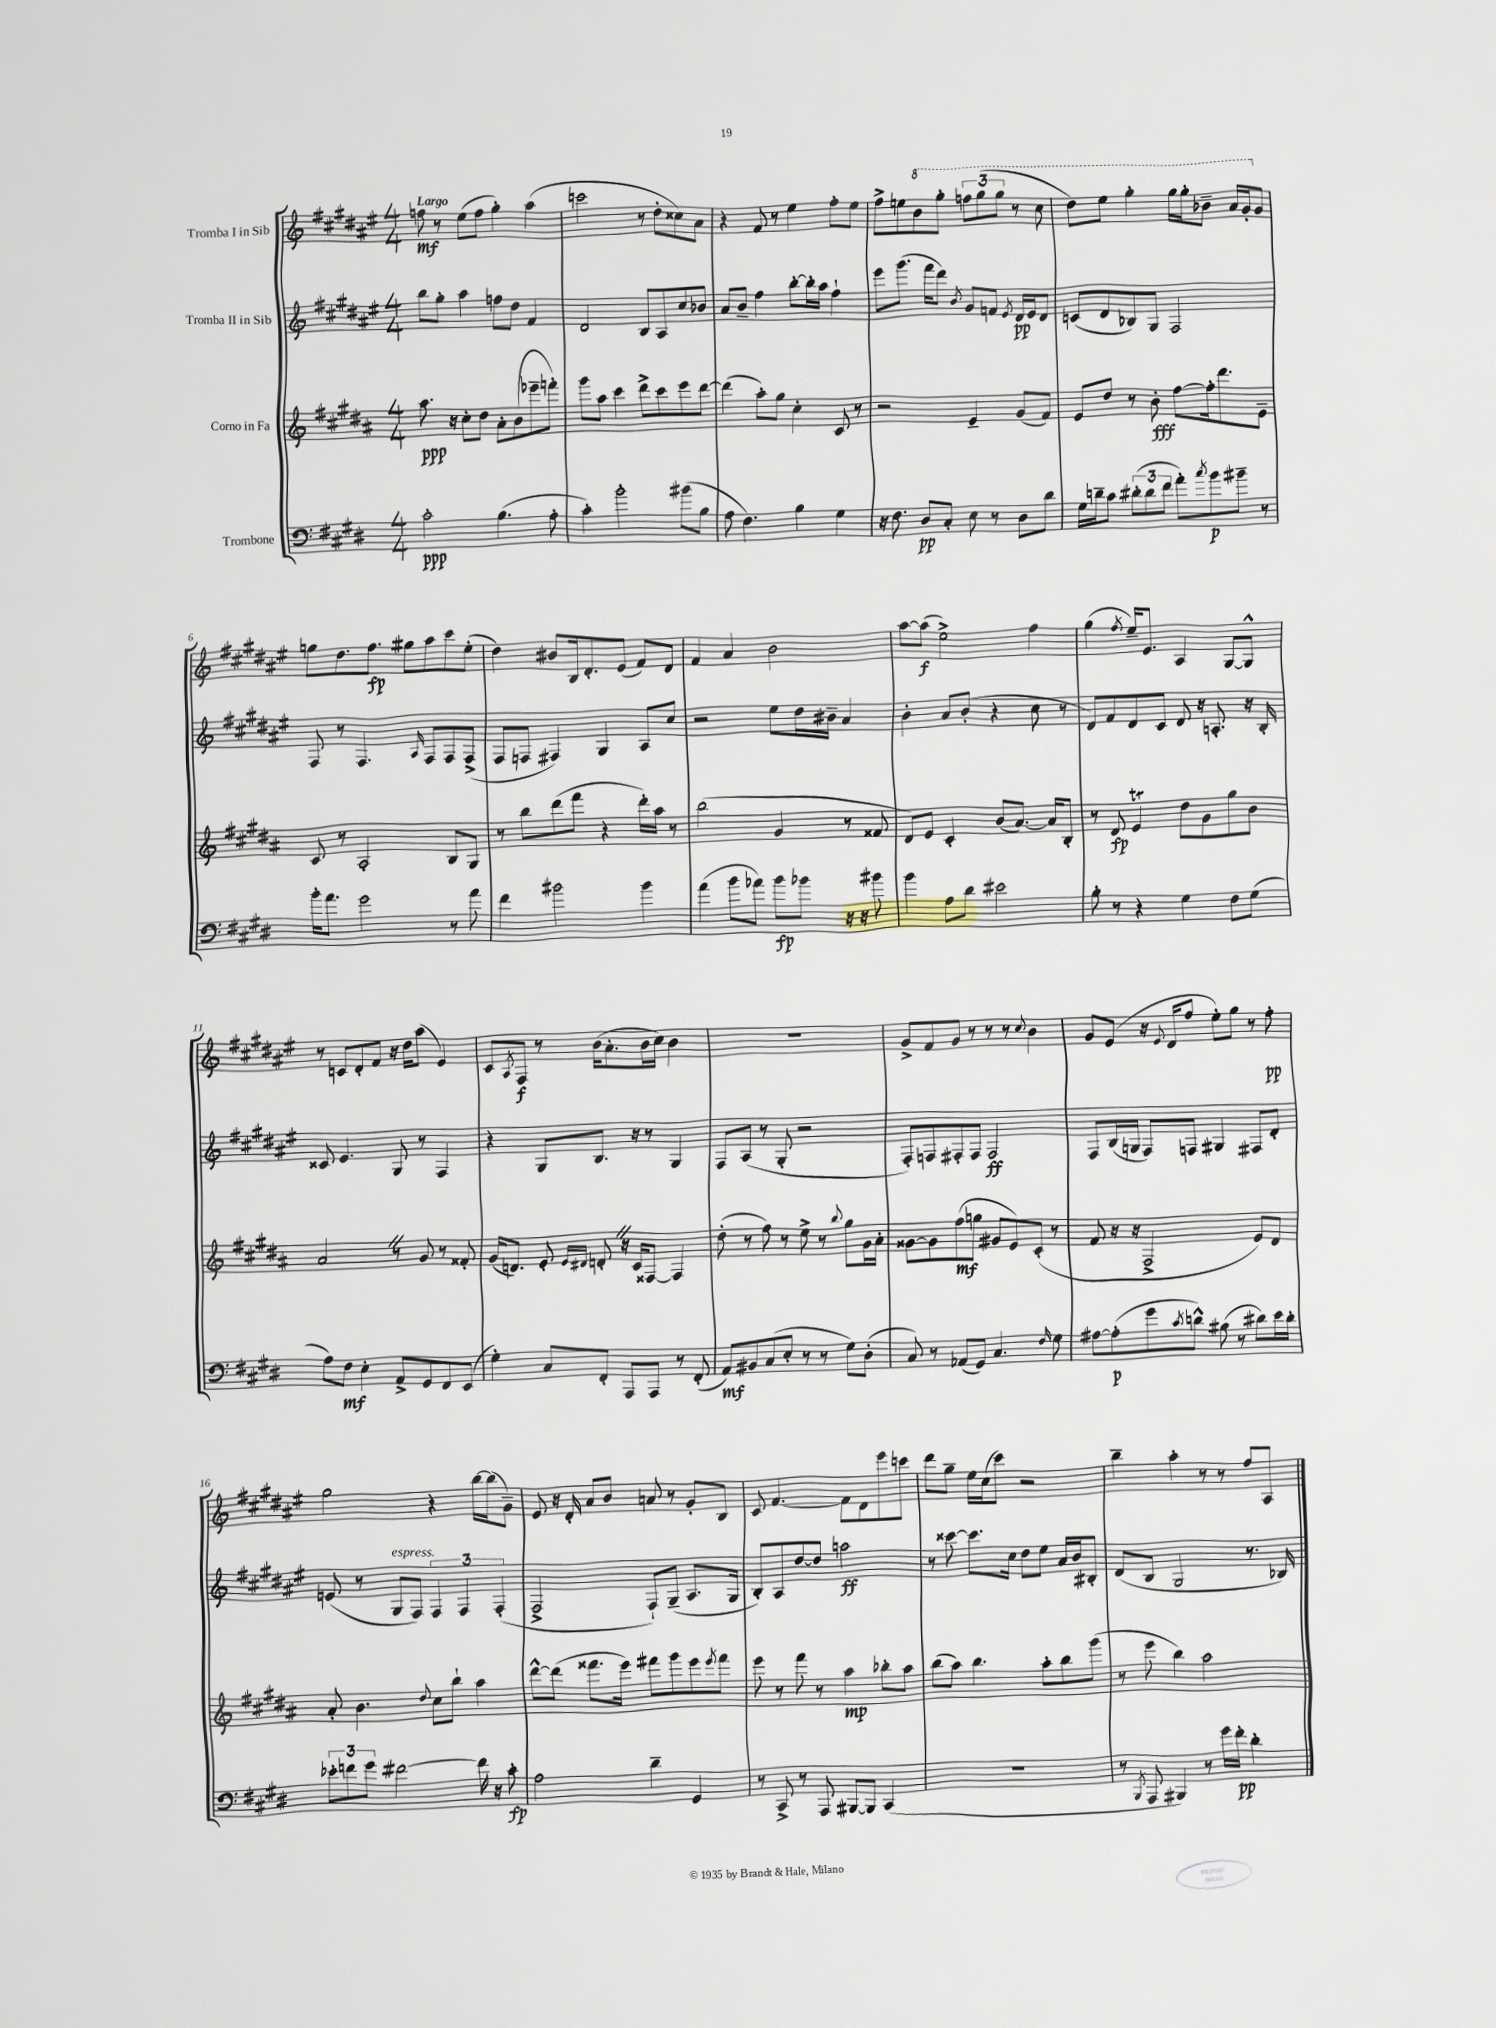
<<
\new StaffGroup <<
\new Staff = "s0" \with { instrumentName = "Tromba I in Sib" } {
    \clef treble \key fis \major \numericTimeSignature \time 4/4 \tempo "Largo"
    f''8\mf r8 eis''8( f''8 gis''4-.) ais''4( |
    c'''2 r8 dis''8-. cisis''8) ais'8 |
    r4 fis'8 r8 eis''4 fis''8-. eis''8 |
    fis''8-> e''8 \ottava #1 b''8 gis'''8-. \tuplet 3/2 { f'''8 gis'''8( gis'''8 } r8 cis'''8 |
    dis'''8) eis'''8 gis'''4-. gis'''16 gis'''16-. bes''8-- ais''16 gis''16-. \ottava #0 gis'8 |
    g''8 dis''8. fis''8.\fp gis''8 ais''8 cis'''8 eis''8-.( |
    dis''4) bis'8 b16 dis'8.-. eis'8( fis'8) dis'8 |
    fis'4 ais'4 b'2 |
    ais''8~ ais''8\f( eis''2->) fis''4 |
    gis''4( \acciaccatura { fis''8 } eis''16--) eis'8. ais4 gis8~ gis8-^ |
    r8 c'8 dis'8-. fis'8 r16 dis''16 ais''8( eis'4) |
    cis'8 \acciaccatura { ais8 } fis8\f r8 b'16( ais'8.-. b'16 cis''16) b'4 |
    R1 |
    gis'8-> fis'8 gis'8 r8 r8 r8 \appoggiatura { cis''8 } b'4 |
    gis'8 eis'8( r16 \appoggiatura { eis'8 } dis'16 fis''8 eis''8-.) gis''8 r8 fis''8-.\pp |
    gis''2 r4 b''16~ b''16( gis'8--) |
    eis'8 r16 dis'16-. ais'8 b'8 a'8 r8 gis'8-. b8 |
    cis'8 fis'4.~ fis'8 dis'8 eis'''8 c'''8 |
    dis'''8 gis''8-- eis''16 cis''16( cis'''8) r2 |
    b''4-- ais''4-. r8 r8 fis''8 ais8 \bar "|." |
}
\new Staff = "s1" \with { instrumentName = "Tromba II in Sib" } {
    \clef treble \key fis \major \numericTimeSignature \time 4/4
    b''8 gis''8-. ais''4 f''8 dis''8 fis'4 |
    dis'2 b8 ais8 cis''8 bes'8 |
    ais'8 b'8-- fis''4 b''8~-. b''16-. ais''16 fis''4-! |
    eis'''8 gis'''8.( fis'''16 dis'''8) \acciaccatura { b'8 } gis'8 f'8 \acciaccatura { eis'8 } dis'16\pp eis'16 dis'8 |
    c'8( dis'8 bes8) gis8 fis2 |
    fis8 r8 fis4. \grace { ais16 } fis8 fis8 fis8->( |
    fis8 f8 fis4) gis4 ais8 cis''8 |
    r2 eis''8 dis''16 bis'16-- ais'4 |
    b'4-. ais'8 b'8-.( r4 cis''8 r8 |
    dis'8) fis'8 dis'8 cis'8 dis'8 r16 a8.-. r16 b16-. |
    cisis'8 eis'4. gis8 r8 fis4 |
    r4 gis8 b8. r16 r8 gis4 |
    fis8 ais8( r8 gis8-. r2 |
    fis8-.) f8 fis8-. fis8 fis2\ff |
    fis8 b16( g16 fis8) f8 gis4 fis8 dis'8-. |
    e'8( r8 gis8^\markup { \italic "espress." } fis8) \tuplet 3/2 { fis4 fis4 fis4-.( } |
    fis2-> fis8-!) gis8--( ais8. gis16 |
    b8-.) ais8 dis''8~ dis''8 a''2\ff |
    r8 cisis'''8~ cisis'''8. cis''16 dis''8 eis''8 ais'16 b'16 bis8-. |
    dis'8( b8 gis2 r8. bes16) \bar "|." |
}
\new Staff = "s2" \with { instrumentName = "Corno in Fa" } {
    \clef treble \key b \major \numericTimeSignature \time 4/4
    ais''8.\ppp r16 cis''8-. dis''8 ais'8-. b'8( ees'''8-- f'''8-.) |
    gis'''8 ais''8 cis'''4 dis'''8-> cis'''8 e'''8 dis'''8~ |
    dis'''4( ais''8-.) gis''8 cis''4-. cis'8 r8 |
    r2 e'4-- gis'8( fis'8) |
    e'8 dis''8 r8 b'8-.\fff fis''8~ fis''16-. dis'''8. e'8-- |
    cis'8 r8 ais2-. b8 gis8 |
    r8 b''8 dis'''8( fis'''8 r4 dis'''16-.) ais''16 r8 |
    b''2( gis'4 r8 fisis'8 |
    dis'8) e'8 cis'4-. b'8( ais'8.~) ais'16 b8-. |
    r8 dis'8\fp e'4\trill dis''8 gis'8 gis''8 b'8 |
    ais'2 \once \override BreathingSign.text = \markup { \musicglyph "scripts.caesura.straight" } \breathe r8 gis'8 r8 fisis'8-. |
    gis'16( d'8.) e'8-. \grace { e'16 dis'16 } d'8-. \once \override BreathingSign.text = \markup { \musicglyph "scripts.caesura.straight" } \breathe r16 cis'16 fisis8~ fisis4 |
    dis''8-.( r8 fis''8) r8 e''8-> r8 \appoggiatura { b''8 } gis''8 gis'16 ais'16-. |
    gisis'8~ gisis'8 fis''8\mf( g''8 gis'8 e'8) cis'8-.( r8 |
    fis'8 r16 r16 fis2-> e'8) dis'8 |
    ais'8-. b'4. \appoggiatura { dis''8 } cis''8 b''8-! ais''4 |
    dis'''8~-^ dis'''8( fisis'''8. e'''16) fis'''8 gis'''8 e'''8 \acciaccatura { e'''8 } fis'''8 |
    e'''8 r8 fis'''8 r8 ais''4\mp bes''8-. ais''8 |
    b''8( ais''8) b''4. ais''8-. b''8 gis'''8( |
    r8 e'''8 b''4) ais''2 \bar "|." |
}
\new Staff = "s3" \with { instrumentName = "Trombone" } {
    \clef bass \key e \major \numericTimeSignature \time 4/4
    cis'2-.\ppp b4.( a8-. |
    cis'4-.) b'2-. bis'8( b8 |
    a8 fis4.) b4 gis4 |
    r16 fis8. dis8\pp cis8-. e8 r8 dis8 dis'8 |
    gis16 d'16-- cis'8 \tuplet 3/2 { dis'8-.( dis'8 fis'8 } a'8-.) \acciaccatura { cis''8 } b'8\p bis'8-- r8 |
    b'16-. a'8. gis'2 r8 a'8 |
    fis'4 bis'2 bis'4 |
    a'4( b'8 aes'8) b'8\fp bes'8 r16 r16 bis'8 |
    b'4 a8 dis'8 eis'2 |
    b8-. r8 r4 gis4 fis8 gis8( |
    a8) fis8\mf e4-. a,8-> gis,8 fis,8 e,8( |
    gis4-.) cis8 fis,8-. a,,8 a,,8 r8 fis,8-.( |
    a,8\mf) bis,8 cis8( e8-. r8 r8 gis8) dis8-.( |
    cis8) r8 aes,8( gis,8) cis4. \grace { fis16 } gis8 |
    ais8~ ais8-.\p( gis'8 \acciaccatura { cis'8 } d'8-^) bis8( r8 dis'8) e'16 dis'16-. |
    \tuplet 3/2 { ees'8-. f'8 gis'8 } fis'2~ fis'16 r16 cis'8-.\fp |
    a2 dis'4-- gis,4 |
    r8 cis,8-> r8 a,,8 bis,,8~ bis,,8 cis,4( |
    R1 |
    r8 \acciaccatura { b,,8 } a,,8 bis,,4) r8 gis'16 fis'16-.\pp dis'4-. \bar "|." |
}
>>
>>
